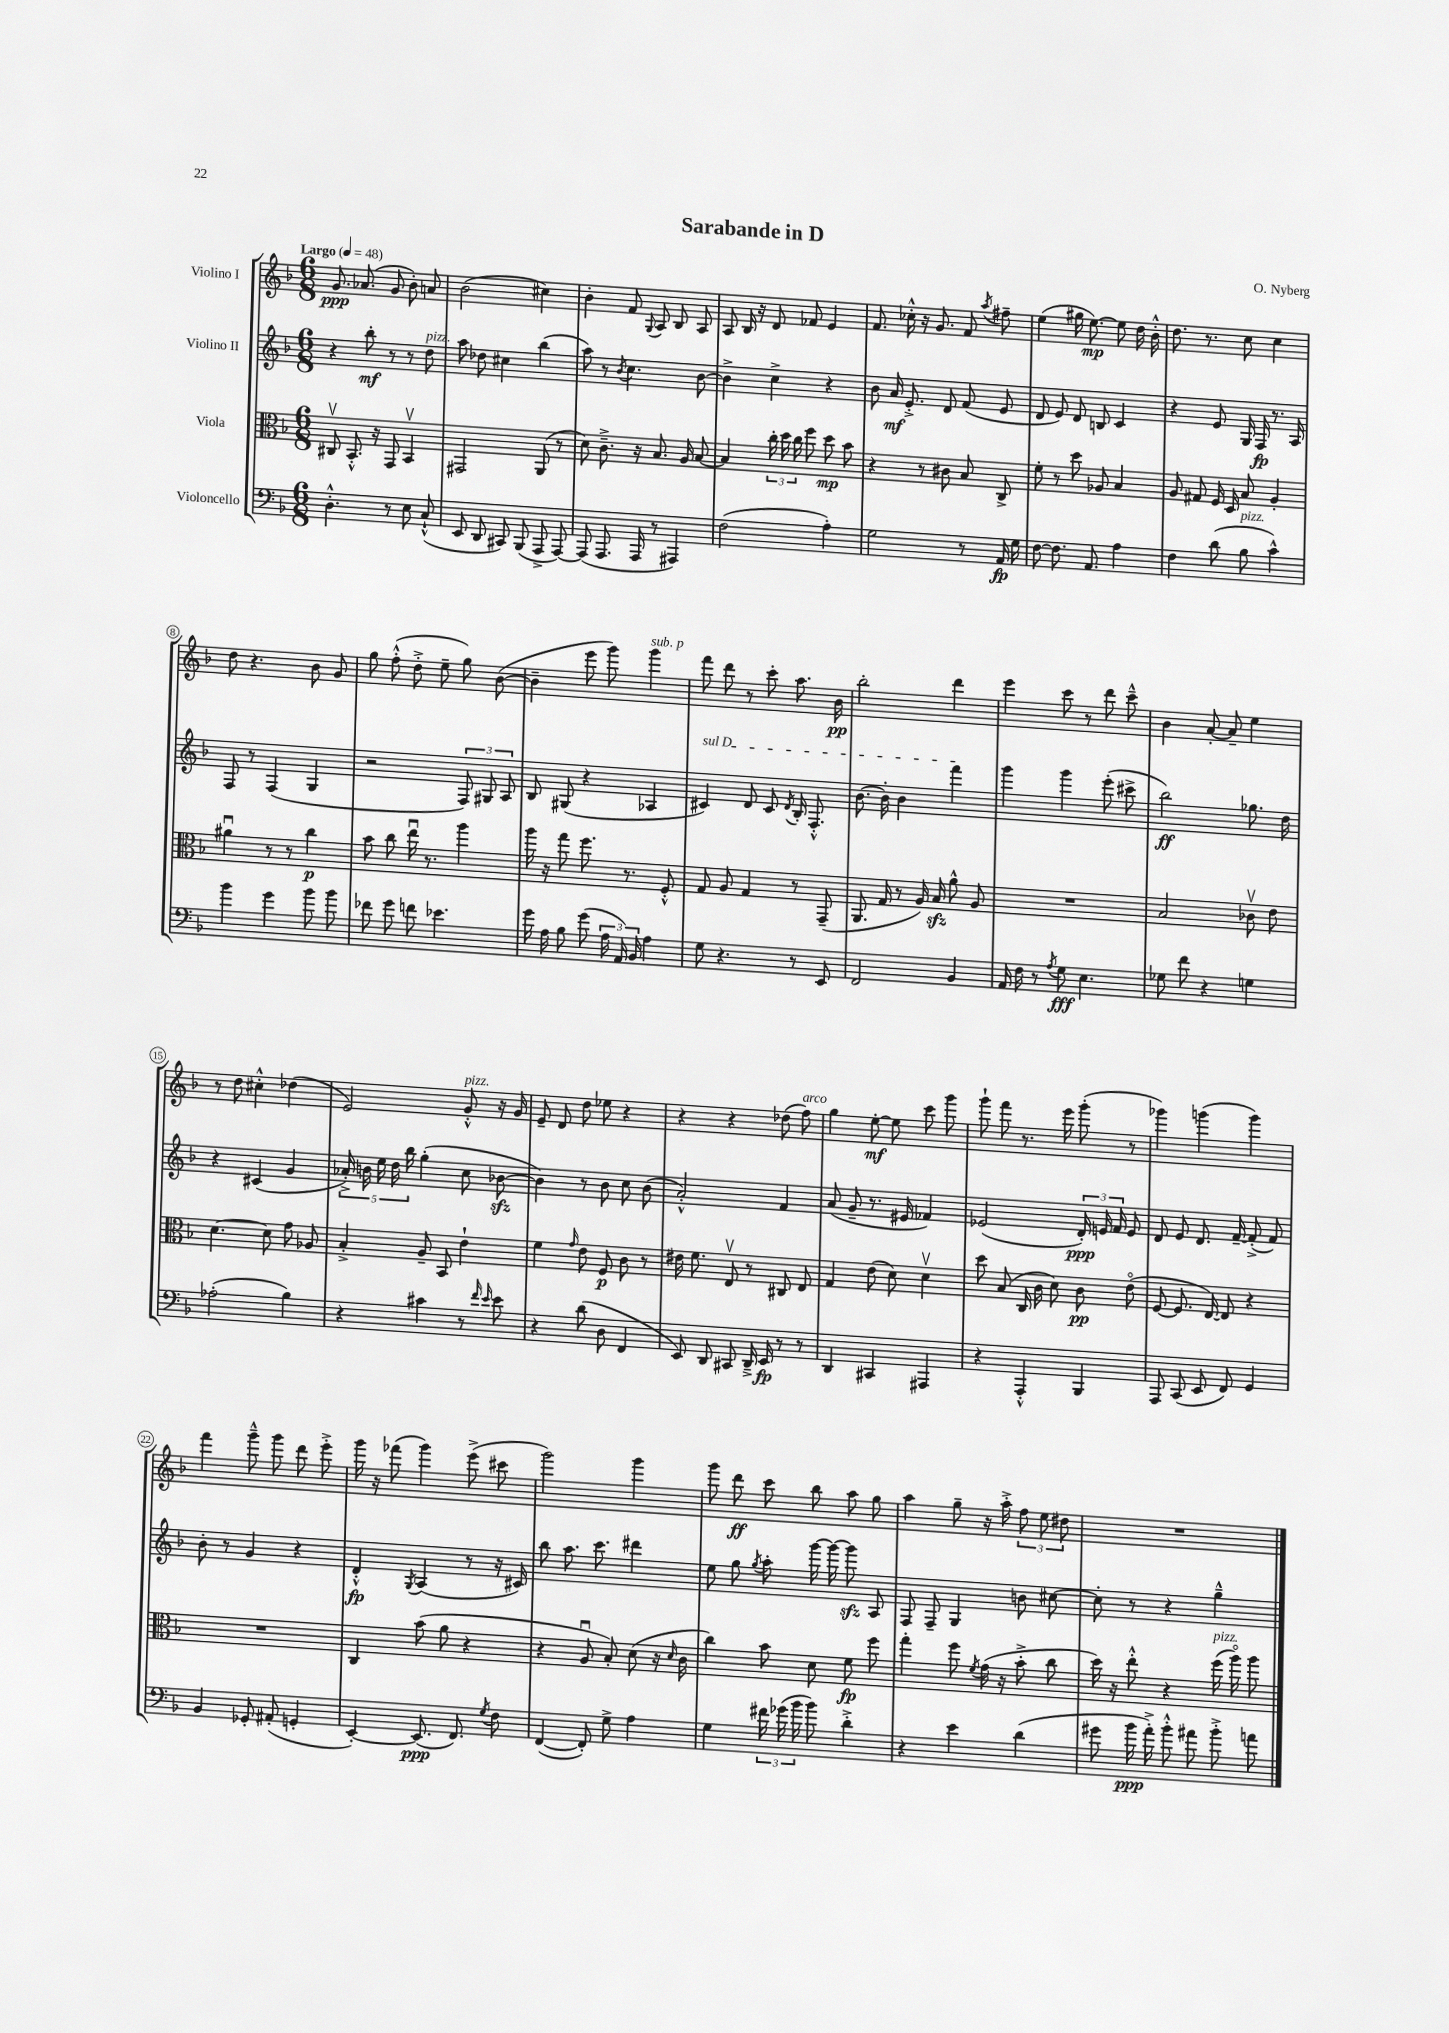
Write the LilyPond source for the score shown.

\header { title = "Sarabande in D" composer = "O. Nyberg" }
<<
\new StaffGroup <<
\new Staff = "s0" \with { instrumentName = "Violino I" } {
    \clef treble \key f \major \numericTimeSignature \time 6/8 \tempo "Largo" 4 = 48
    \autoBeamOff g'8.\ppp aes'8.( g'8 bes'8-.) a'8 |
    bes'2( cis''4) |
    bes'4-. f'8 \appoggiatura { g8 } a8 bes8 a8 |
    a8 bes16 r16 d'8 fes'8 e'4 |
    f'8. ces''16-.-^ r16 g'8. f'8 \acciaccatura { a''8 } fis''8-- |
    e''4( gis''16 e''8.~\mp) e''8 d''16 bes'16-.-^ |
    d''8. r8. c''8 c''4 |
    d''8 r4. bes'8 g'8 |
    g''8 f''8-.-^( d''8-.-> e''8-- g''8) bes'8~( |
    bes'4-- e'''8 g'''8) g'''4^\markup { \italic "sub. p" } |
    f'''8 d'''8 r8 c'''8-. a''8. bes'16\pp |
    bes''2-. d'''4 |
    e'''4 c'''8 r8 d'''8 c'''8---^ |
    bes'4 a'8~-. a'8-- e''4 |
    r8 d''8 cis''4-.-^ des''4( |
    e'2) g'8-.-^^\markup { \italic "pizz." } r16 g'16 |
    e'8-- d'8 d''8 ees''8 r4 |
    r4 r4 des''8( f''8^\markup { \italic "arco" }) |
    g''4 e''8~-.\mf e''8 c'''8 g'''8 |
    g'''8-! f'''8 r8. e'''16 g'''8-.( r8 |
    ges'''4) g'''4( g'''4) |
    f'''4 g'''8---^ g'''8 d'''8 e'''8-.-> |
    g'''16 r16 fes'''8( g'''4) e'''8->( cis'''8 |
    g'''2) g'''4 |
    g'''8 d'''8\ff c'''8 bes''8 a''8 g''8 |
    a''4 g''8-- r16 a''16-.-> \tuplet 3/2 { f''8 e''8 dis''8 } |
    R2. \bar "|." |
}
\new Staff = "s1" \with { instrumentName = "Violino II" } {
    \clef treble \key f \major \numericTimeSignature \time 6/8
    \autoBeamOff r4 bes''8-.\mf r8 r8 d''8^\markup { \italic "pizz." } |
    a''8 des''8 cis''4 bes''4( |
    a''8) r8 \acciaccatura { bes'8 } c''4. bes'8~ |
    bes'4-> c''4-> r4 |
    bes'8 a'16\mf e'8.-.-> d'8 f'8( e'8 |
    d'8 e'8) d'8 b8 c'4 |
    r4 e'8 g16 f16\fp r8. a16 |
    f8 r8 f4( g4 |
    r2 \tuplet 3/2 { f8) gis8 a8 } |
    bes8 gis8( r4 aes4 |
    \once \override TextSpanner.bound-details.left.text = \markup { \italic "sul D" } cis'4\startTextSpan) d'8 cis'8 \acciaccatura { d'8 } bes16-. f8.-.-^ |
    bes'8.~ bes'16-. bes'4 f'''4\stopTextSpan |
    g'''4 g'''4 e'''8-.( cis'''8-> |
    bes''2\ff) ges''8. d''16 |
    r4 cis'4( g'4 |
    \tuplet 5/4 { aes'16-.->) b'16 e''16 d''16 bes''16 } g''4-.( c''8 bes'8~\sfz |
    bes'4) r8 bes'8 c''8 bes'8( |
    a'2-.-^) f'4 |
    a'8( g'8-- r8. eis'16 fes'4) |
    ees'2( \tuplet 3/2 { d'16-.\ppp) e'16 f'16 } e'8 |
    d'8 e'8 d'8. f'16~-- f'8-.->( f'8) |
    bes'8-. r8 g'4 r4 |
    d'4-.-^\fp \acciaccatura { g8 } a4( r8 r16 cis'16) |
    bes''8 a''8. c'''8. dis'''4 |
    e''8 g''8 \acciaccatura { g''8 } a''8-. g'''16~ g'''16~ g'''8\sfz a8 |
    f8 f8-- g4 b'8 cis''8~ |
    cis''8-. r8 r4 g''4---^ \bar "|." |
}
\new Staff = "s2" \with { instrumentName = "Viola" } {
    \clef alto \key f \major \numericTimeSignature \time 6/8
    \autoBeamOff cis8\upbow bes,8.-.-^ r16 g,8 bes,4\upbow |
    gis,2 a,8( r8 |
    d'8) c'8.---> r16 bes8. a16 bes8~ |
    bes4 \tuplet 3/2 { c''16-. d''16 c''16 } f''8 d''8\mp bes'8 |
    r4 r8 cis'8 bes8 c8-> |
    f'8-. r8 d''8 aes8 bes4 |
    a8 gis8 f16 d16 bes8 a4-. |
    ais'4\downbow r8 r8 c''4\p |
    bes'8 c''8 e''16\downbow r8. a''4 |
    a''16 r16 g''8 f''8. r8. f8-.-^ |
    g8 a8 g4 r8 g,8--( |
    a,8. g16 r8 a16) bes16\sfz a'8-^ a8 |
    R2. |
    bes2 ces'8\upbow e'8 |
    d'4.~ d'8 g'8 aes8 |
    bes4-.-> a8-- bes,8 e'4-! |
    f'4 \grace { g'16 } e'8 f8\p c'8 r8 |
    eis'16 f'8. e8\upbow r8 cis8 e8 |
    g4 e'8( d'8) d'4\upbow |
    d''8 bes8( c16 c'16 d'8) c'8\pp e'8\flageolet( |
    f8~ f8. e16~) e8 r4 |
    R2. |
    c4 bes'8( a'8 r4 |
    r4 a8\downbow bes8-.) d'8( r16 \grace { d'16 } c'16 |
    c''4) bes'8 d'8 f'8\fp f''8 |
    g''4-. f''8 \acciaccatura { f'8 } g'16( r16 bes'8-.-> c''8 |
    d''16) r16 e''8-.-^ r4 f''16^\markup { \italic "pizz." }( a''16\flageolet) a''8 \bar "|." |
}
\new Staff = "s3" \with { instrumentName = "Violoncello" } {
    \clef bass \key f \major \numericTimeSignature \time 6/8
    \autoBeamOff d4.-.-^ r8 e8 c8-!-^( |
    e,8 d,8 cis,8) bes,,8( a,,8-> a,,8~) |
    a,,8( a,,8. a,,16 r8 ais,,4) |
    f2( a4-.) |
    g2 r8 a,16\fp g16 |
    f8~ f8. a,8. a4 |
    f4 d'8( bes8^\markup { \italic "pizz." } c'4-^) |
    bes'4 g'4 bes'8 bes'8 |
    fes'8 g'8 f'8 ees'4. |
    g'16 a16 bes8 g'8( \tuplet 3/2 { a16 a,16) bes,16 } a4 |
    g8 r4. r8 e,8 |
    f,2 bes,4 |
    a,16 f16 r8 \acciaccatura { a8 } g8\fff e4. |
    ges8 f'8 r4 g4 |
    aes2-.( bes4) |
    r4 cis'4 r8 \grace { f'16 e'16 } e'8 |
    r4 d'8( d8 f,4 |
    e,8) d,8 cis,8 d,16---> e,16\fp r8 r8 |
    d,4 cis,4 ais,,4 |
    r4 a,,4-.-^ bes,,4 |
    a,,8 c,8( e,8 f,8) g,4 |
    bes,4 ges,8-. ais,8-.( g,4-. |
    e,4~-.) e,8.\ppp( f,8.) \acciaccatura { g8 } f8 |
    f,4~( f,8-.) g8-> a4 |
    g4 \tuplet 3/2 { fis'16 ges'16( bes'16 } bes'8) d'4-.-> |
    r4 e'4 d'4( |
    gis'8 bes'16\ppp a'16-.->) bes'8-.-^ ais'8 bes'8-.-> a'8 \bar "|." |
}
>>
>>
\layout { \context { \Score \override BarNumber.stencil = #(make-stencil-circler 0.1 0.3 ly:text-interface::print) } }
